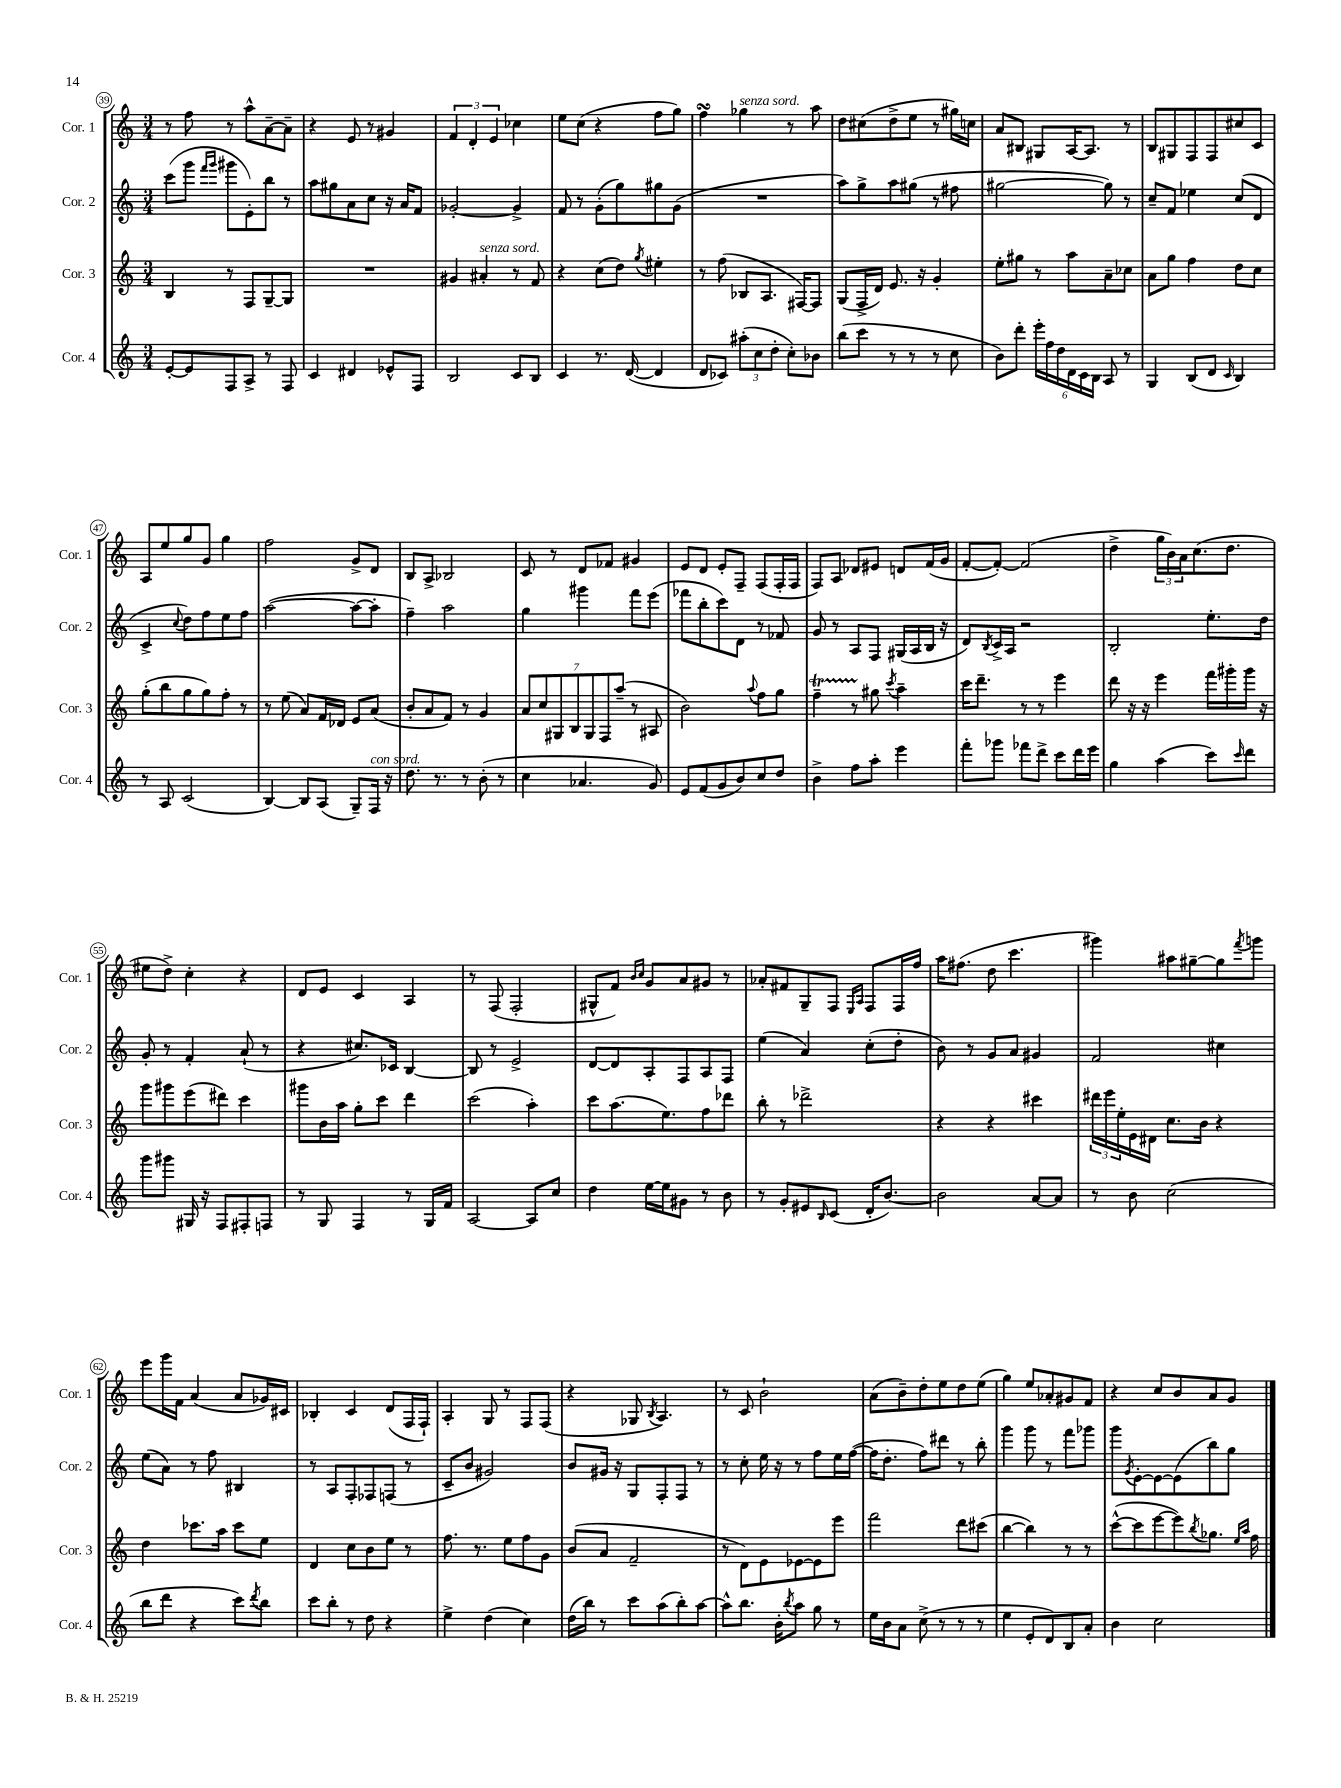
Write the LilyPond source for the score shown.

<<
\new StaffGroup <<
\new Staff = "s0" \with { instrumentName = "Cor. 1" shortInstrumentName = "Cor. 1" } {
    \clef treble \key c \major \numericTimeSignature \time 3/4
    r8 f''8 r8 a''8-^ a'8~-- a'8-- |
    r4 e'8 r8 gis'4 |
    \tuplet 3/2 { f'4 d'4-. e'4 } ces''4 |
    e''8 c''8( r4 f''8 g''8) |
    f''4\turn ges''4^\markup { \italic "senza sord." } r8 a''8 |
    d''8 cis''8( d''8-> e''8 r8 gis''16) c''16 |
    a'8 bis8 gis8 a16~ a8. r8 |
    b8 gis8 f8 f8 cis''8 c'8 |
    a8 e''8 g''8 g'8 g''4 |
    f''2 g'8-> d'8 |
    b8 a8-> bes2 |
    c'8 r8 d'8 fes'8 gis'4 |
    e'8 d'8 e'8-. f8-- f8( f16-. f16 |
    f8) a8 des'8 eis'8 d'8 f'16( g'16 |
    f'8~-. f'8~-.) f'2( |
    d''4-> \tuplet 3/2 { g''16 b'16) a'16 } c''8.( d''8. |
    eis''8 d''8->) c''4-. r4 |
    d'8 e'8 c'4 a4 |
    r8 f8( f2-. |
    gis8-^ f'8) \grace { b'16 c''16 } g'8 a'8 gis'8 r8 |
    aes'8-. fis'8 g8-- f8 \grace { e16 a16 } f8 f16 f''16 |
    a''16 fis''8.( d''8 c'''4. |
    gis'''4) ais''8 gis''8~-- gis''8 \acciaccatura { f'''8 } g'''8 |
    e'''8 g'''16 f'16 a'4( a'8 ges'16) cis'16 |
    bes4-. c'4 d'8( f16 f16-!) |
    a4-. g8 r8 f8 f8( |
    r4 ges8 \acciaccatura { b8 } a4.) |
    r8 c'8 b'2-! |
    a'8( b'8--) d''8-. e''8 d''8 e''8( |
    g''4) e''8 aes'8-. gis'8 f'8 |
    r4 c''8 b'8 a'8 g'8 \bar "|." |
}
\new Staff = "s1" \with { instrumentName = "Cor. 2" shortInstrumentName = "Cor. 2" } {
    \clef treble \key c \major \numericTimeSignature \time 3/4
    c'''8( g'''8 \grace { f'''16 g'''16 } gis'''8 e'8-.) b''8 r8 |
    a''8 gis''8 a'8 c''8 r16 a'16 f'8 |
    ges'2~-. ges'4-> |
    f'8 r8 g'8-.( g''8) gis''8 g'8( |
    R2. |
    a''8) g''8-> a''8 gis''8( r8 fis''8 |
    gis''2~ gis''8) r8 |
    c''8-- f'8 ees''4 c''8( d'8 |
    c'4-> \appoggiatura { c''8 } d''8) f''8 e''8 f''8 |
    a''2~( a''8~ a''8-. |
    f''4--) a''2 |
    g''4 gis'''4 f'''8 e'''8( |
    fes'''8 b''8-. c'''8) d'8 r8 fes'8 |
    g'8 r8 a8 f8 gis16( a16 b16 r16 |
    d'8) \acciaccatura { b8 } c'16-> a16 r2 |
    b2-. e''8.-. d''16 |
    g'8-. r8 f'4-. a'8-!( r8 |
    r4 cis''8.) ces'16 b4~ |
    b8 r8 e'2-> |
    d'8~ d'8 a8-. f8 a8 f8 |
    e''4( a'4) c''8-.( d''8-. |
    b'8) r8 g'8 a'8 gis'4 |
    f'2 cis''4 |
    e''8( a'8) r8 f''8 bis4 |
    r8 a8 f8-. fes8 f8( r8 |
    c'8-- b'8 gis'2) |
    b'8 gis'16 r16 g8 f8-. f8 r8 |
    r8 c''8-. e''16 r16 r8 f''8 e''16 f''16~( |
    f''16 d''8.-. f''8) dis'''8 r8 b''8-. |
    g'''4 g'''8 r8 f'''8 ges'''8 |
    g'''8 \acciaccatura { g'8 } e'8~-. e'8~ e'8( b''8) g''8 \bar "|." |
}
\new Staff = "s2" \with { instrumentName = "Cor. 3" shortInstrumentName = "Cor. 3" } {
    \clef treble \key c \major \numericTimeSignature \time 3/4
    b4 r8 f8 g8~-- g8 |
    R2. |
    gis'4 ais'4-.^\markup { \italic "senza sord." } r8 f'8 |
    r4 c''8( d''8) \acciaccatura { g''8 } eis''4-. |
    r8 f''8( bes8 a8. fis16~) fis8 |
    g8( f16-> d'16) e'8. r16 g'4-. |
    e''8-. gis''8 r8 a''8 a'8-- ces''8 |
    a'8 g''8 f''4 d''8 c''8 |
    g''8-.( b''8 g''8 g''8) f''8-. r8 |
    r8 e''8( a'8) f'16 des'16 e'8 a'8( |
    b'8-. a'8 f'8) r8 g'4 |
    \tuplet 7/4 { a'8 c''8 gis8 b8 gis8 f8 a''8--( } r8 ais8 |
    b'2) \appoggiatura { a''8 } f''8 g''8 |
    f''4--\startTrillSpan r8 gis''8\stopTrillSpan \acciaccatura { c'''8 } a''4-- |
    c'''16 d'''8.-- r8 r8 e'''4 |
    d'''8 r16 r16 e'''4 f'''16 gis'''16-. gis'''16 r16 |
    g'''8 gis'''8 e'''8( dis'''8) c'''4 |
    gis'''8 b'16 a''16 g''8-. c'''8 d'''4 |
    c'''2( a''4-.) |
    c'''8 a''8.( e''8.) f''8 des'''8 |
    b''8-. r8 des'''2-> |
    r4 r4 cis'''4 |
    \tuplet 3/2 { dis'''16 e'''16 e''16-. } e'16 dis'16 c''8. b'16 r4 |
    d''4 ces'''8. a''16 ces'''8 e''8 |
    d'4 c''8 b'8 e''8 r8 |
    f''8. r8. e''8 f''8 g'8 |
    b'8( a'8 f'2-- |
    r8 d'8) e'8 ees'8~ ees'8 e'''8 |
    f'''2 d'''8 cis'''8( |
    b''4~ b''4) r8 r8 |
    c'''8~-^( c'''8 e'''8~ e'''8) \acciaccatura { b''8 } ges''8. \grace { e''16 a''16 } f''16 \bar "|." |
}
\new Staff = "s3" \with { instrumentName = "Cor. 4" shortInstrumentName = "Cor. 4" } {
    \clef treble \key c \major \numericTimeSignature \time 3/4
    e'8~-. e'8 f8 a8-> r8 f8 |
    c'4 dis'4 ees'8-^ f8 |
    b2 c'8 b8 |
    c'4 r8. d'16~( d'4 |
    d'8 ces'8) \tuplet 3/2 { ais''8-.( c''8 d''8-. } c''8-.) bes'8 |
    b''8( c'''8 r8 r8 r8 c''8 |
    b'8) d'''8-. \tuplet 6/4 { e'''16-. f''16 d''16 d'16 c'16 b16 } a8 r8 |
    g4 b8( d'8 \grace { c'16 } b4) |
    r8 a8 c'2( |
    b4~) b8 a8( g8--) f16^\markup { \italic "con sord." } r16 |
    d''8. r8. r8 b'8-.( r8 |
    c''4 aes'4. g'8) |
    e'8 f'8( g'8 b'8) c''8 d''8 |
    b'4-> f''8 a''8-. e'''4 |
    f'''8-. ges'''8 fes'''8 d'''8-> c'''8 d'''16 e'''16 |
    g''4 a''4( c'''8) \grace { c'''16 } d'''8 |
    g'''8 gis'''8 gis16 r16 f8 fis8-. f8 |
    r8 g8 f4 r8 g16 f'16 |
    a2~ a8 c''8 |
    d''4 e''16~ e''16 gis'8 r8 b'8 |
    r8 g'8-. eis'8 \grace { b16 } c'8( d'16-. b'8.~) |
    b'2 a'8~ a'8 |
    r8 b'8 c''2( |
    b''8 d'''8 r4 c'''8) \acciaccatura { d'''8 } b''8 |
    c'''8 b''8-. r8 d''8 r4 |
    e''4-> d''4( c''4) |
    d''16( b''16) r8 c'''8 a''8( b''8-.) a''8~ |
    a''8-^ b''8. b'16-. \acciaccatura { b''8 } a''8 g''8 r8 |
    e''16 b'16 a'8 c''8->( r8 r8 r8 |
    e''4 e'8-. d'8) b8 a'8-. |
    b'4 c''2 \bar "|." |
}
>>
>>
\layout { \context { \Score currentBarNumber = #39 \override BarNumber.stencil = #(make-stencil-circler 0.1 0.3 ly:text-interface::print) } }
